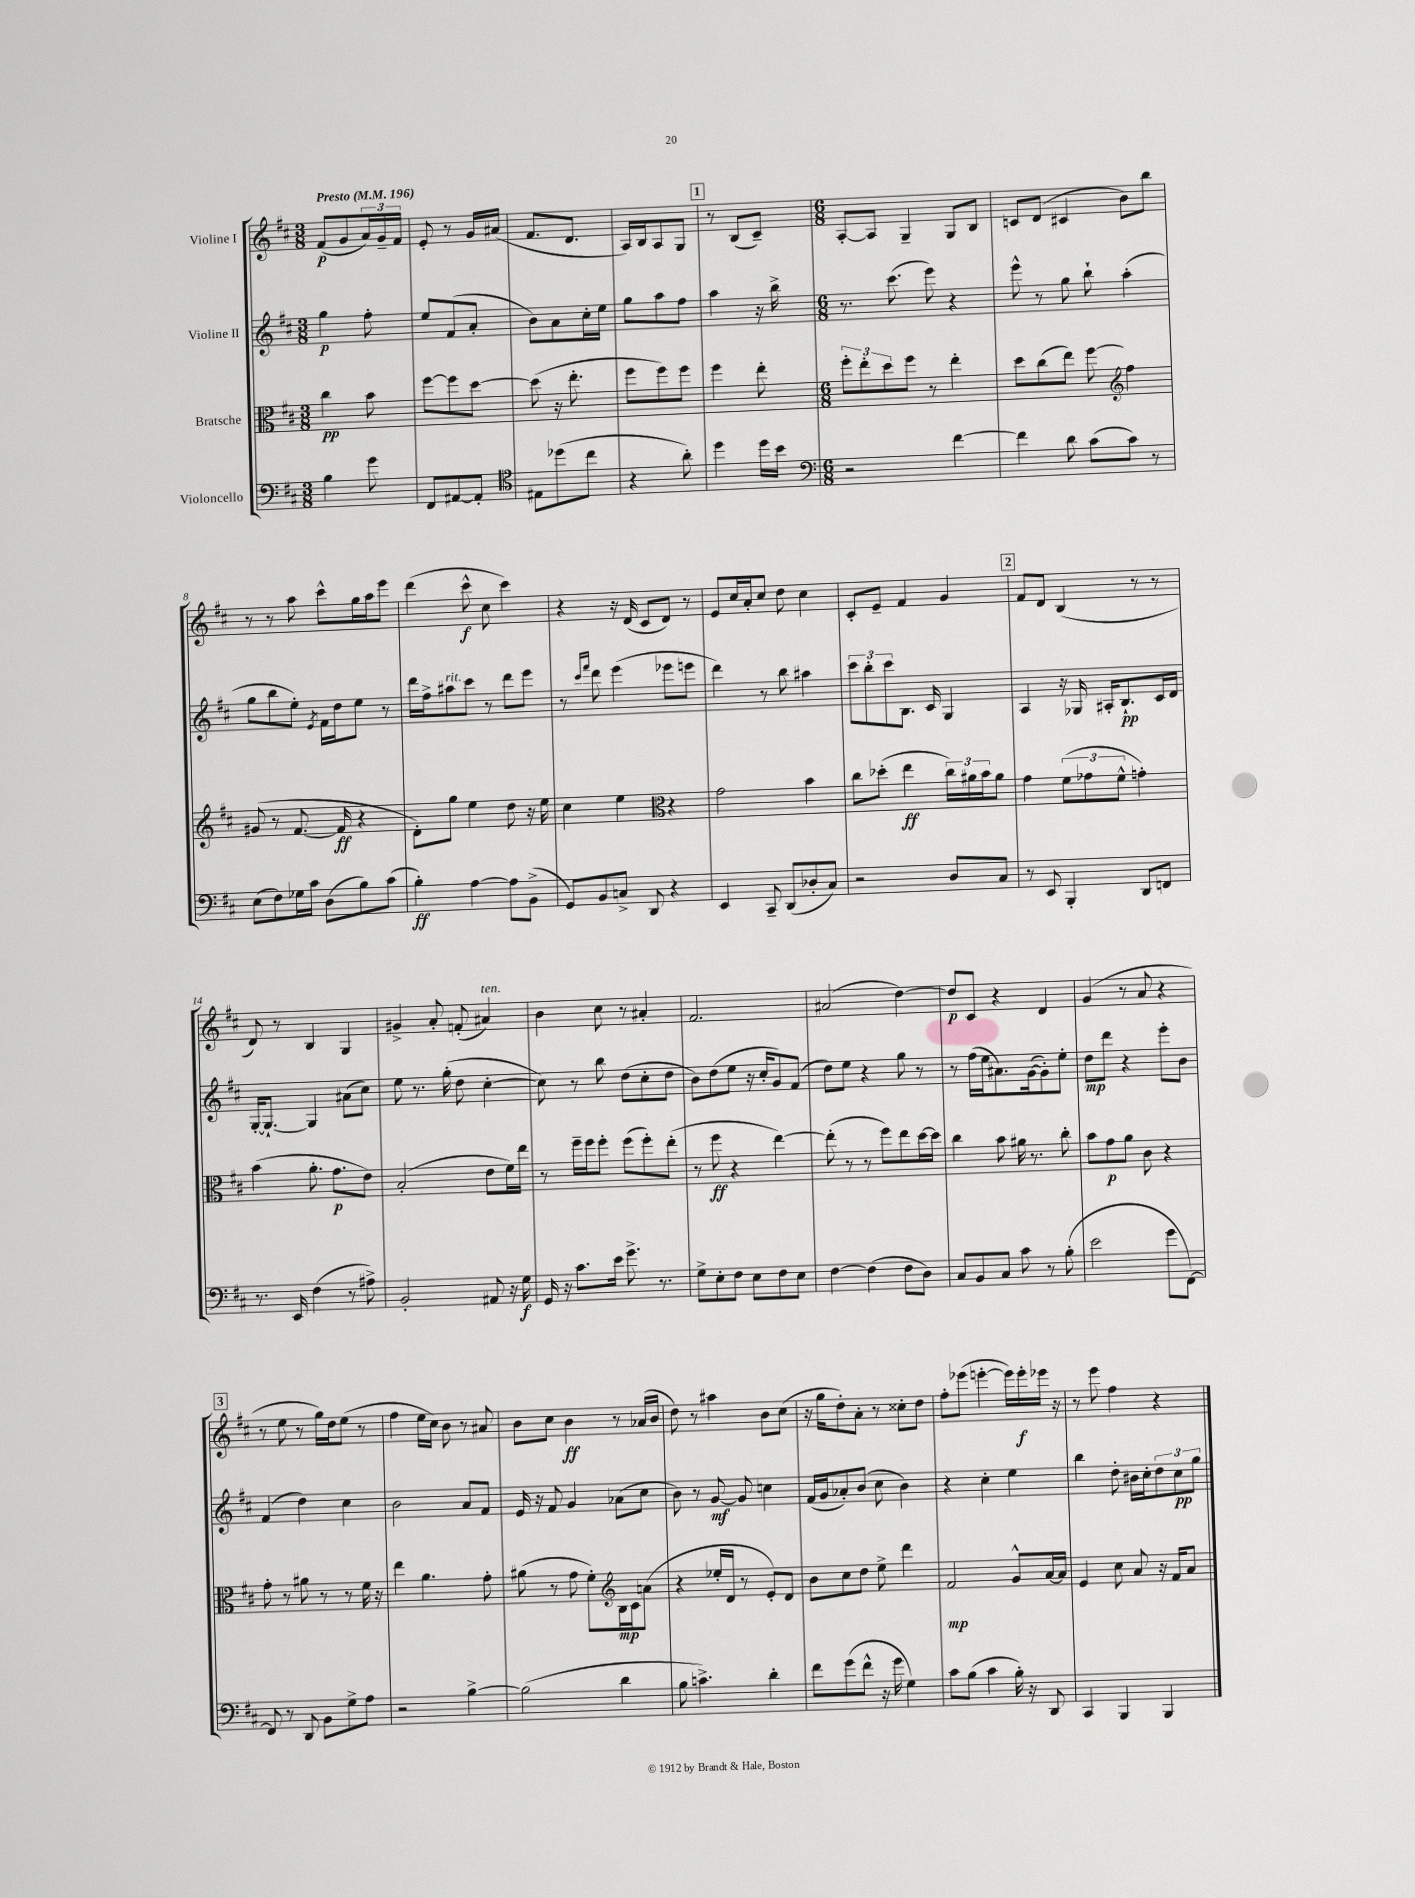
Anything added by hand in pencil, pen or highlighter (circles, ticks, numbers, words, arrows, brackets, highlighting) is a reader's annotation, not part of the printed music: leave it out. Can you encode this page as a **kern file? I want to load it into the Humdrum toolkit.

**kern	**dynam	**kern	**dynam	**kern	**dynam	**kern	**dynam
*part4	*part4	*part3	*part3	*part2	*part2	*part1	*part1
*staff4	*staff4	*staff3	*staff3	*staff2	*staff2	*staff1	*staff1
*I"Violoncello	*	*I"Bratsche	*	*I"Violine II	*	*I"Violine I	*
*clefF4	*	*clefC3	*	*clefG2	*	*clefG2	*
*k[f#c#]	*	*k[f#c#]	*	*k[f#c#]	*	*k[f#c#]	*
*M3/8	*	*M3/8	*	*M3/8	*	*M3/8	*
*MM196	*	*MM196	*	*MM196	*	*MM196	*
=1	=1	=1	=1	=1	=1	=1	=1
!	!	!	!	!	!	!LO:TX:a:B:t=Presto	!
4B\	.	4cc#\	pp	4gg\	p	(8f#/L	p
.	.	.	.	.	.	8g/	.
8g\	.	8b\	.	8ff#'\	.	24a/L)	.
.	.	.	.	.	.	24g~/	.
.	.	.	.	.	.	24f#/JJ	.
=2	=2	=2	=2	=2	=2	=2	=2
8FF#/L	.	[8ff#\L	.	8ee/L	.	8e'/	.
[8AA#X/	.	8ff#\]	.	(8f#/	.	8r	.
8AA#'/J]	.	[8dd\J	.	8a'/J	.	16g/LL	.
.	.	.	.	.	.	(16a#X/JJ	.
=3	=3	=3	=3	=3	=3	=3	=3
*clefC4	*	*	*	*	*	*	*
8E#X\L	.	(8dd\]	.	8b\L)	.	8.f#/L	.
(8dd-X\	.	16r	.	8a\	.	.	.
.	.	8.ee'\	.	.	.	8.d/J	.
8cc#\J	.	.	.	16cc#'\L	.	.	.
.	.	.	.	16ee\JJ	.	.	.
=4	=4	=4	=4	=4	=4	=4	=4
4r	.	8ff#\L	.	8gg\L	.	16A/LL)	.
.	.	.	.	.	.	16B/J	.
.	.	8ff#\)	.	8aa\	.	8A/	.
8a'\)	.	8ff#\J	.	8ff#\J	.	8G/J	.
!!LO:REH:place=s1:t=1
=5	=5	=5	=5	=5	=5	=5	=5
4dd\	.	4ff#\	.	4aa\	.	8r	.
.	.	.	.	.	.	(8B/L	.
16dd\LL	.	8ee'\	.	16r	.	8c#~/J)	.
16b\JJ	.	.	.	16bb^\	.	.	.
=6	=6	=6	=6	=6	=6	=6	=6
*clefF4	*	*	*	*	*	*	*
*M6/8	*	*M6/8	*	*M6/8	*	*M6/8	*
2r	.	12ff#'\L	.	8.r	.	[8A'/L	.
.	.	12ee'\	.	.	.	.	.
.	.	.	.	.	.	8A/J]	.
.	.	12dd\	.	.	.	.	.
.	.	.	.	(8.ccc#\	.	.	.
.	.	8ff#\J	.	.	.	4G~/	.
.	.	8r	.	8eee\)	.	.	.
[4f#\	.	4ee'\	.	4r	.	8G/L	.
.	.	.	.	.	.	8B/J	.
=7	=7	=7	=7	=7	=7	=7	=7
4f#\]	.	8dd\L	.	8eee^^\	.	8cn/L	.
.	.	(8cc#\	.	8r	.	(8d/J	.
8d\	.	8ee\J)	.	8gg\	.	4c#X/	.
(8c#\L	.	[8ff#\	.	8bb`\	.	.	.
8c#\J)	.	4ff#\]	.	(4aa'\	.	8b\L)	.
8r	.	.	.	.	.	8bb\J	.
!!LO:LB:g=z
=8	=8	=8	=8	=8	=8	=8	=8
*	*	*clefG2	*	*	*	*	*
(8E\L	.	(8g#X/	.	8gg\L	.	8r	.
8F#\)	.	8r	.	8bb\	.	8r	.
16G-X\L	.	[8.f#/	.	8ee'\J)	.	8aa\	.
16c#\JJ	.	.	.	.	.	.	.
.	.	.	.	8qe/	.	.	.
(8D\L	.	.	.	16f#\LL	.	8ccc#^^\L	.
.	.	16f#/]	ff	16dd\J	.	.	.
8B\)	.	4r	.	8ee\J	.	16gg\L	.
.	.	.	.	.	.	16aa\J	.
(8c#\J	.	.	.	8r	.	8eee\J	.
=9	=9	=9	=9	=9	=9	=9	=9
4B'\)	ff	8d'\L)	.	16ddd\LL	.	(4ddd\	.
.	.	.	.	16ff#^\J	.	.	.
!	!	!	!	!LO:TX:a:i:t=rit.	!	!	!
.	.	8gg\J	.	8aa#X\	.	.	.
[4A\	.	4ee\	.	8ccc#\J	.	8ccc#^^\	f
.	.	.	.	8r	.	8cc#\	.
8A\L]	.	8dd\	.	8ddd\L	.	4ccc#\)	.
(8BB^\J	.	16r	.	8eee\J	.	.	.
.	.	16ee\	.	.	.	.	.
=10	=10	=10	=10	=10	=10	=10	=10
8GG/L)	.	4cc#\	.	8r	.	4r	.
.	.	.	.	16qqccc#/LL	.	.	.
.	.	.	.	16qqfff#/JJ	.	.	.
8BB/	.	.	.	8ddd\	.	.	.
8Cn^/J	.	4ee\	.	(4eee\	.	16r	.
.	.	.	.	.	.	(16d/	.
8DD/	.	.	.	.	.	8c#/L	.
4r	.	4r	.	8eee-X\L	.	8d/J)	.
.	.	.	.	8eeen\J	.	8r	.
=11	=11	=11	=11	=11	=11	=11	=11
*	*	*clefC3	*	*	*	*	*
4EE/	.	2g\	.	4ddd\)	.	8e/L	.
.	.	.	.	.	.	16cc#/L	.
.	.	.	.	.	.	16a'/J	.
8CC#~/	.	.	.	8r	.	8cc#/J	.
(8DD/L	.	.	.	8bb\	.	8dd\	.
8D-X'/	.	4b\	.	4aa#X\	.	4cc#\	.
8C#/J)	.	.	.	.	.	.	.
=12	=12	=12	=12	=12	=12	=12	=12
2r	.	8cc#\L	.	12ccc#\L	.	8c#'/L	.
.	.	.	.	12bb'\	.	.	.
.	.	(8dd-X'\J	.	.	.	8e~/J	.
.	.	.	.	12ccc#\	.	.	.
.	.	4ee\	ff	8.B\J	.	4f#/	.
.	.	.	.	16c#/	.	.	.
8D/L	.	24cc#\LL)	.	4G/	.	4g/	.
.	.	24a#X\	.	.	.	.	.
.	.	24b\J	.	.	.	.	.
8C#/J	.	8a#\J	.	.	.	.	.
!!LO:REH:place=s1:t=2
=13	=13	=13	=13	=13	=13	=13	=13
8r	.	4g\	.	4A/	.	8f#/L	.
8EE/	.	.	.	.	.	8d/J	.
4BBB'/	.	(12f#\L	.	16r	.	(4B/	.
.	.	.	.	16G-X/	.	.	.
.	.	12g-X\	.	.	.	.	.
.	.	.	.	16A#X'/KL	.	.	.
.	.	12f#^^\J	.	.	.	.	.
.	.	.	.	8.B`/	pp	.	.
8DD/L	.	4gn'\)	.	.	.	8r	.
8FFn/J	.	.	.	16c#/L	.	8r	.
.	.	.	.	16d/JJ	.	.	.
!!LO:LB:g=z
=14	=14	=14	=14	=14	=14	=14	=14
8.r	.	(4b\	.	[16G'/KL	.	8d/)	.
.	.	.	.	8.G`/J_	.	.	.
.	.	.	.	.	.	8r	.
16EE/	.	.	.	.	.	.	.
(4F#\	.	8.a'\	.	4G/]	.	4B/	.
.	.	8.g\L	p	.	.	.	.
8r	.	.	.	(8a#X\L	.	4G/	.
8A#X^\)	.	8e\J)	.	8cc#\J)	.	.	.
=15	=15	=15	=15	=15	=15	=15	=15
2BB'/	.	(2B'/	.	8ee\	.	4g#X^/	.
.	.	.	.	8.r	.	.	.
.	.	.	.	.	.	8a'/	.
.	.	.	.	(16gg'\	.	.	.
.	.	.	.	8dd\	.	(8fn'/	.
!	!	!	!	!	!	!LO:TX:a:i:t=ten.	!
8AA#X/	.	8e\L	.	[4cc#'\	.	4a#X/)	.
16r	.	16f#\L)	.	.	.	.	.
16G\	f	16ee\JJ	.	.	.	.	.
=16	=16	=16	=16	=16	=16	=16	=16
16GG/	.	8r	.	8cc#\])	.	4b\	.
16r	.	.	.	.	.	.	.
8.c#\L	.	16ff#~\LL	.	8r	.	.	.
.	.	16ff#\J	.	.	.	.	.
.	.	8ff#'\J	.	8bb\	.	8cc#\	.
16e\Jk	.	.	.	.	.	.	.
8.g^\	.	(8ff#\L	.	(8dd\L	.	8r	.
.	.	8ff#'\)	.	8cc#'\	.	4a#X'/	.
8.r	.	.	.	.	.	.	.
.	.	(8ee'\J	.	8dd\J	.	.	.
=17	=17	=17	=17	=17	=17	=17	=17
8G^\L	.	8r	.	8b\L)	.	2.f#/	.
8E'\	.	8ff#\	ff	(8dd\	.	.	.
8F#\J	.	4r	.	8ee\J	.	.	.
8E\L	.	.	.	16r	.	.	.
.	.	.	.	16cc#'/KL	.	.	.
8F#\	.	[4ee\)	.	8g/)	.	.	.
8E\J	.	.	.	(8f#/J	.	.	.
=18	=18	=18	=18	=18	=18	=18	=18
[4F#\	.	(8ee'\]	.	8dd\L)	.	(2a#X/	.
.	.	8r	.	8ee\J	.	.	.
(4F#\]	.	8r	.	4r	.	.	.
.	.	8ff#\L)	.	.	.	.	.
8F#\L	.	8ee\	.	8gg\	.	[4dd\)	.
8D\J)	.	[16dd\L	.	8r	.	.	.
.	.	16dd\JJ]	.	.	.	.	.
=19	=19	=19	=19	=19	=19	=19	=19
8C#/L	.	4cc#\	.	8r	.	8dd/L]	p
8BB/	.	.	.	(16ff#\LL	.	8c#/J	.
.	.	.	.	16ee\J	.	.	.
8C#/J	.	8b\	.	8.a#X\)	.	4r	.
8c#\	.	16a#X\	.	.	.	.	.
.	.	8.r	.	([16g\k	.	.	.
8r	.	.	.	8g'\])	.	4d/	.
(8B'\	.	8cc#'\	.	8ee'\J	.	.	.
=20	=20	=20	=20	=20	=20	=20	=20
2e\	.	8b\L	.	8dd\L	mp	(4g/	.
.	.	8g\	p	8ddd\J	.	.	.
.	.	8a\J	.	4r	.	8r	.
.	.	8c#\	.	.	.	8a/	.
8g\L	.	4r	.	8eee'\L	.	4r	.
[8FF#\J)	.	.	.	8b\J	.	.	.
!!LO:LB:g=z
!!LO:REH:place=s1:t=3
=21	=21	=21	=21	=21	=21	=21	=21
8FF#/]	.	8g'\	.	(4f#/	.	8r	.
8r	.	8r	.	.	.	8ee\	.
8DD/	.	8a#X\	.	4dd\)	.	8r	.
8BB\L	.	8r	.	.	.	16gg\LL)	.
.	.	.	.	.	.	16dd\J	.
8G^\	.	8r	.	4cc#\	.	(8ee\J	.
8A\J	.	16f#\	.	.	.	8r	.
.	.	16r	.	.	.	.	.
=22	=22	=22	=22	=22	=22	=22	=22
2r	.	4ee\	.	2b\	.	4ff#\	.
.	.	4.a\	.	.	.	16ee\LL	.
.	.	.	.	.	.	16cc#\JJ)	.
.	.	.	.	.	.	8b\	.
[4B^\	.	.	.	8a/L	.	8r	.
.	.	8g'\	.	8f#/J	.	8a#X/	.
=23	=23	=23	=23	=23	=23	=23	=23
(2B\]	.	(8a#X\	.	16e/	.	8b\L	.
.	.	.	.	16r	.	.	.
.	.	8r	.	8f#/	.	8cc#\J	.
.	.	8g\	.	4g/	.	4b\	ff
.	.	8f#'\L)	.	.	.	.	.
4d\	.	16B\L	mp	(8a-X\L	.	8r	.
.	.	16c#\J	.	.	.	.	.
.	.	(8an\J	.	8cc#\J	.	(16a-X/LL	.
.	.	.	.	.	.	16b/JJ	.
=24	=24	=24	=24	=24	=24	=24	=24
*	*	*clefG2	*	*	*	*	*
8B\	.	4r	.	8b\)	.	8dd\)	.
4.cn^\)	.	.	.	8r	.	8r	.
.	.	16ee-X'/LL	.	[8g/	mf	4aa#X\	.
.	.	16d/JJ	.	.	.	.	.
.	.	8r	.	8g/]	.	.	.
4d'\	.	8e'/L)	.	4ccn\	.	8b\L	.
.	.	8d/J	.	.	.	(8cc#\J	.
=25	=25	=25	=25	=25	=25	=25	=25
8f#\L	.	8b\L	.	(16f#/LL	.	16r	.
.	.	.	.	16g/J	.	16gg\KL	.
(8g\	.	8cc#\	.	8a-X'/)	.	8dd'\)	.
8f#^^\J	.	8dd\J	.	(8b/J	.	8a'\J	.
16r	.	8ee^\	.	8cc#\	.	8r	.
16g\	.	.	.	.	.	.	.
4G\)	.	4ddd\	.	4b\)	.	8cc##X'\L	.
.	.	.	.	.	.	8dd\J	.
=26	=26	=26	=26	=26	=26	=26	=26
8c#\L	.	2f#/	mp	4r	.	8ff#'\L	.
(8B\J	.	.	.	.	.	(8eee-X\J	.
4c#\	.	.	.	4cc#'\	.	[4eeen'\	.
16B'\)	.	8g^^/L	.	4ee\	.	16eee\LL])	.
16r	.	.	.	.	.	16eee'\	f
8DD/	.	[16a/L	.	.	.	16eee-X\JJ	.
.	.	16a/JJ]	.	.	.	16r	.
=27	=27	=27	=27	=27	=27	=27	=27
4CC#/	.	4e/	.	4bb\	.	8r	.
.	.	.	.	.	.	8eee\	.
4BBB/	.	8cc#\	.	8dd'\	.	4ff#\	.
.	.	8a/	.	16b#X\LL	.	.	.
.	.	.	.	16cc#'\J	.	.	.
4BBB/	.	16r	.	12dd\	.	4r	.
.	.	16f#/KL	.	.	.	.	.
.	.	.	.	12cc#\	pp	.	.
.	.	8a/J	.	.	.	.	.
.	.	.	.	12gg\J	.	.	.
==	==	==	==	==	==	==	==
*-	*-	*-	*-	*-	*-	*-	*-
